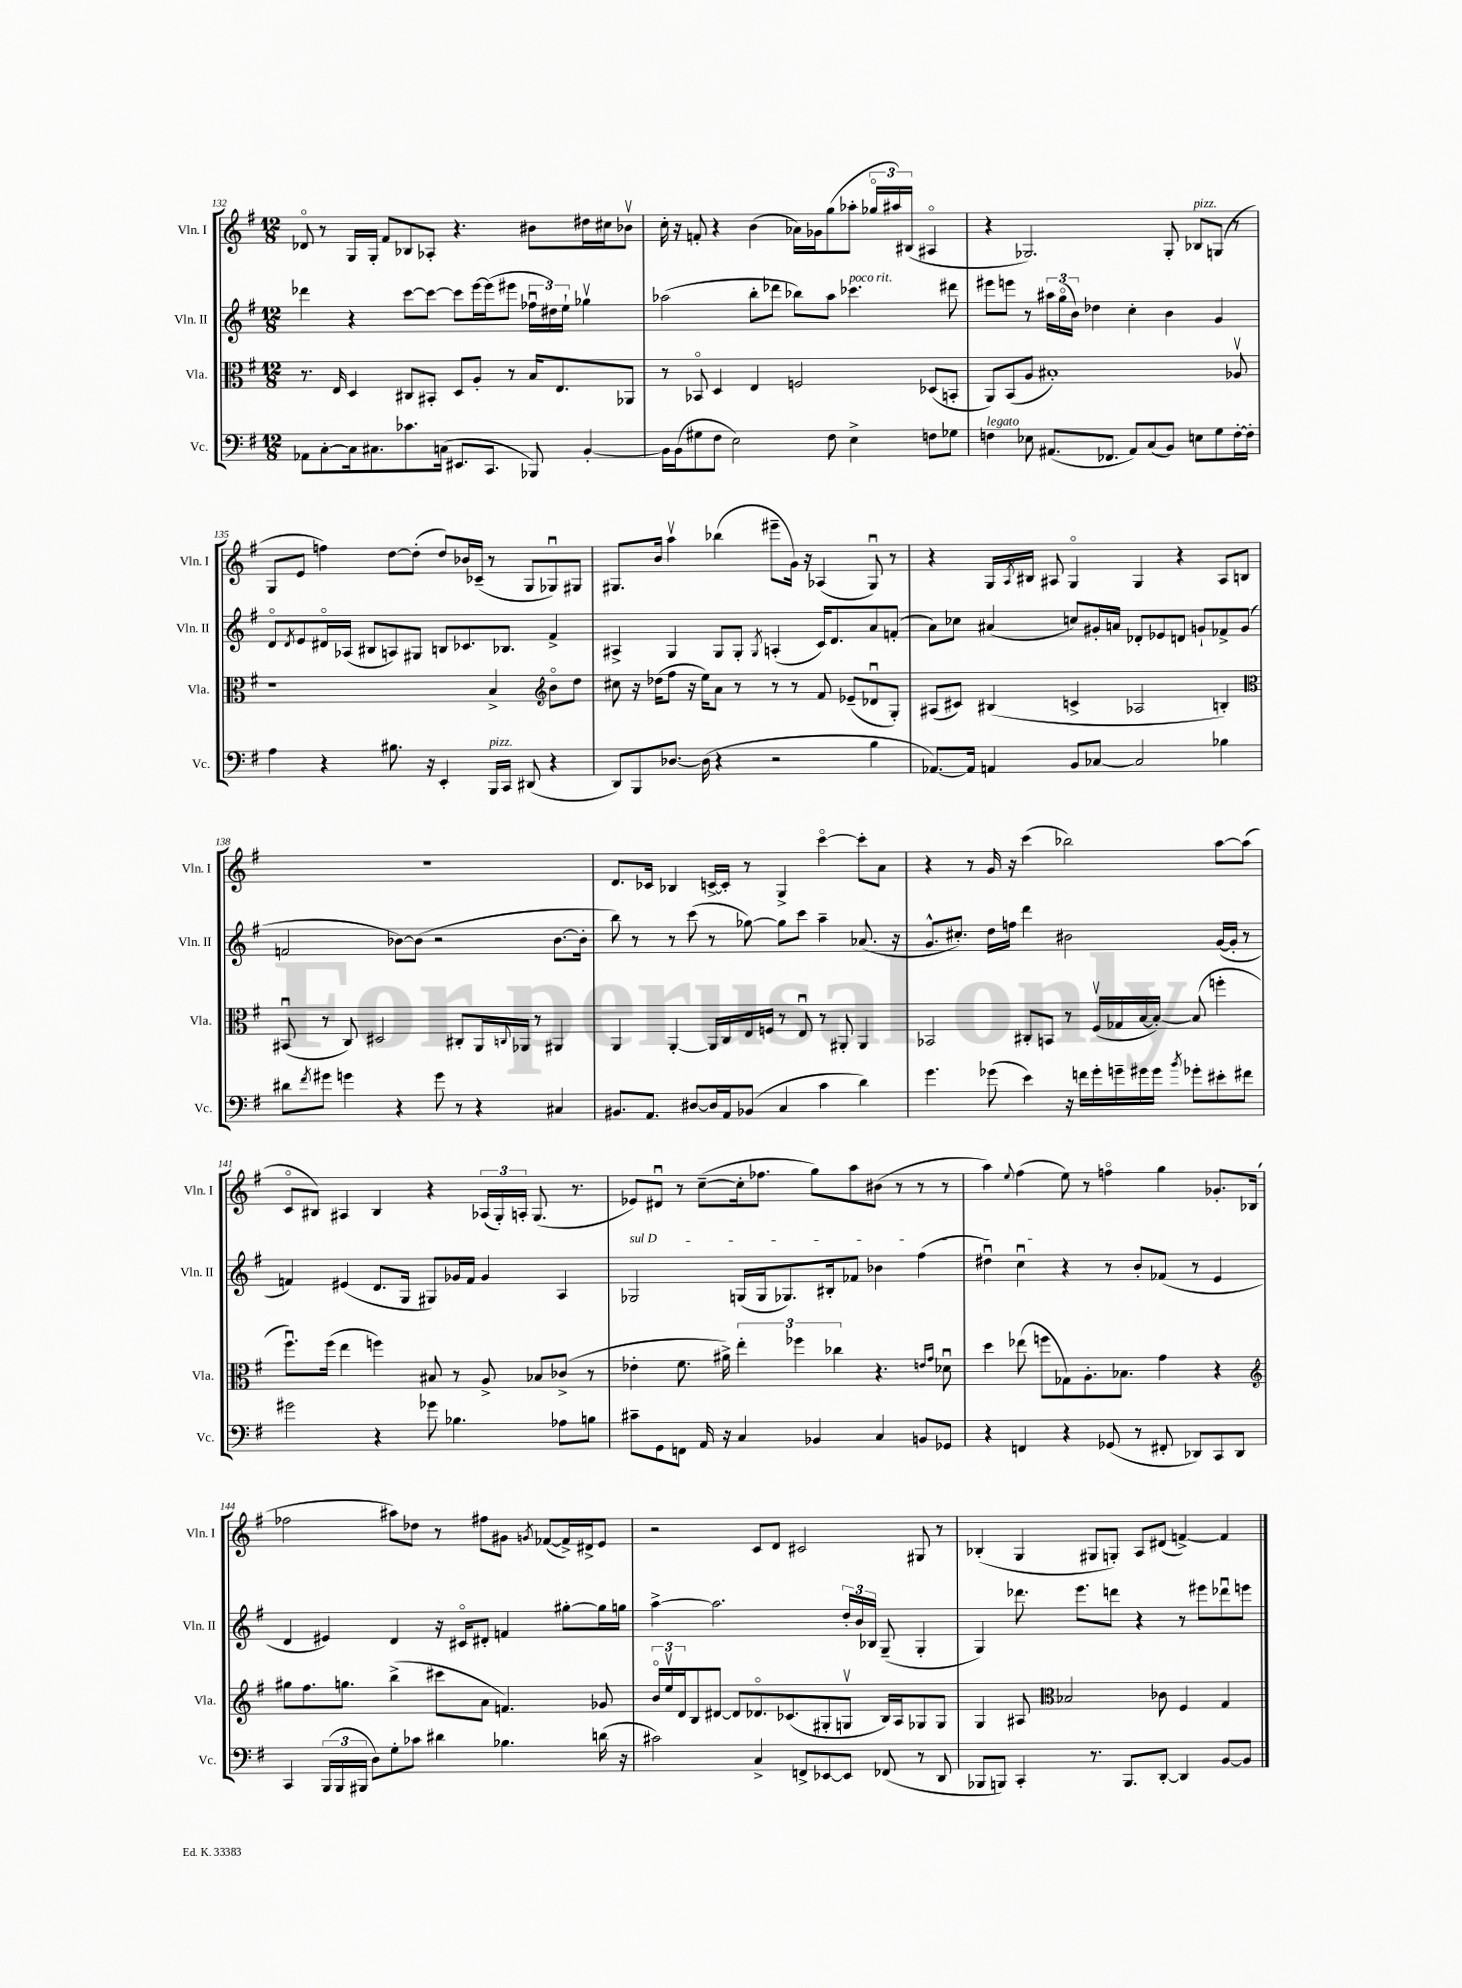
<<
\new StaffGroup <<
\new Staff = "s0" \with { instrumentName = "Vln. I" shortInstrumentName = "Vln. I" } {
    \clef treble \key g \major \numericTimeSignature \time 12/8
    des'8\flageolet r8 g16 g16-. fis'8 bes8 aes8-. r4. bis'8 dis''16 cis''16 bes'8\upbow |
    c''16-. r16 f'8-. r4 b'4( aes'16) ges'16 g''8( aes''8-. \tuplet 3/2 { ges''16\flageolet ais''16) bis16( } ais4\flageolet |
    r4 ges2.) ges8-. bes8^\markup { \italic "pizz." } g8( r8 |
    g8 e'8 f''4) d''8~ d''8-.( d''8) bes'16 ces'16--( r8 g8 ges8\downbow) gis8 |
    gis8. b'16 a''4\upbow bes''4( eis'''8-- g'16) r16 aes4( gis8\downbow) r8 |
    r4 g16 \acciaccatura { a8 } bis16 ais8 g4\flageolet g4 r4 ais8 b8 |
    R1. |
    d'8. ces'16 bes4 c'16~-> c'16-. r8 g4-> c'''4~\flageolet c'''8-. a'8 |
    r4 r8 g'16 r16 c'''4( bes''2) a''8~ a''8( |
    c'8\flageolet bis8) ais4 bis4 r4 \tuplet 3/2 { aes16( g16-.) a16-. } g8.( r8. |
    ees'8) dis'8\downbow r8 c''8~--( c''16-. fes''8. g''8) a''8 bis'8( r8 r8 r8 |
    a''4) \appoggiatura { e''8 } fis''4( e''8) r8 f''4\flageolet g''4 ges'8.-. bes16( |
    fes''2 ais''8) des''8 r8 fis''8 gis'8 \acciaccatura { g'8 } fes'8~( fes'16->) dis'16-> e'8 |
    r2 c'8 d'8 cis'2 gis8 r8 |
    bes4-.( g4 gis8 g8-.) a8 dis'8( f'4~->) f'4 \bar "|." |
}
\new Staff = "s1" \with { instrumentName = "Vln. II" shortInstrumentName = "Vln. II" } {
    \clef treble \key g \major \numericTimeSignature \time 12/8
    des'''4 r4 c'''8~ c'''8~ c'''8 e'''16~ e'''16( eis'''8 \tuplet 3/2 { fes''16\downbow dis''16) e''16-! } ges''4\upbow |
    aes''2( b''8-. des'''8 bes''8) aes''8 ces'''4.^\markup { \italic "poco rit." } dis'''8 |
    eis'''8 e'''8 r8 \tuplet 3/2 { ais''16 g''16\flageolet( b'16) } des''4 c''4-. b'4 g'4 |
    d'8\flageolet \acciaccatura { d'8 } e'8 dis'16\flageolet aes16( bis8 a8) gis8 b8 ces'8. bes8. fis'4-> |
    ais4-> g4 g8 g8-. \acciaccatura { g8 } a4-.( c'16) d'8. a'8 f'8-.( |
    a'8) ces''8 ais'4( c''8) gis'16-. a'16 des'8-. ees'8 d'8 g'8-! fes'8-> g'8( |
    f'2 bes'8~) bes'8( r2 bes'8.~ bes'16-. |
    b''8) r8 r8 c'''8( r8 ges''8~) ges''8 c'''8 a''4-- aes'8.( r16 |
    g'8.-^ cis''8.-.) d''16 f''16 d'''4 bis'2 g'16~( g'16-. r8 |
    f'4) eis'4( d'8. g16 gis8) ges'16 f'16 ges'4 a4 |
    \once \override TextSpanner.bound-details.left.text = \markup { \italic "sul D" } ges2\startTextSpan g16( g16 ges8.) bis16-. fes'8 bes'4 fis''4( |
    dis''4\downbow) c''4\downbow\stopTextSpan r4 r8 b'8-. fes'8( r8 e'4 |
    d'4 eis'4) d'4 r16 cis'16\flageolet dis'8-. f'4 gis''8~-. gis''16 g''16 |
    a''4~-> a''2. \tuplet 3/2 { d''16-. b'16 bes16 } g8--( g4-. |
    g4) des'''8. e'''8. d'''8 r4 r8 eis'''8 des'''8\downbow e'''8 \bar "|." |
}
\new Staff = "s2" \with { instrumentName = "Vla." shortInstrumentName = "Vla." } {
    \clef alto \key g \major \numericTimeSignature \time 12/8
    r8. e16 d4 cis8 bis,8-. d8 a8-. r8 b16 e8. aes,8 |
    r8 bes,8\flageolet d4 e4 f2 des8( b,8-. |
    a,8) b,8( a8 bis1-.) aes8\upbow |
    r1 b4-> \clef treble b'8\flageolet d''8 |
    cis''8 r16 des''16( fis''8 r16 e''16) a'8 r8 r8 r8 fis'8 ees'8--( des'8\downbow g8-.) |
    ais8( cis'8) bis4( c'4-> aes2 b4-.) |
    \clef alto bis,8\downbow( r8 c8) dis2 cis8-. a,16 \appoggiatura { c8 } aes,16 r8 ais,4 |
    a,4 a,4~-. a,16 c16 e16 f16 r8 e8\downbow r8 ais,8-. ais,4 |
    bes,2 cis8-. b,8 r8 fis16\upbow( ges16 b16~ b16~-.) b8( f''4-. |
    fis''8.\downbow) fis''16( e''4 f''4) bis8 r8 a8-> bes8 ces'8->( r8 |
    ees'4-. fis'8. ais'16->) \tuplet 3/2 { e''4-. fes''4 ces''4 } r4. \grace { e'16 g'16 } des'8\downbow |
    d''4 ees''8( f''8 ges8) a8.-. bes8. g'4 r4 |
    \clef treble gis''8 fis''8. g''8. b''4->( cis'''8 a'8 f'4.) ges'8 |
    \tuplet 3/2 { b'16\flageolet e''16\upbow d'16 } b8 dis'8~ dis'8 des'8.\flageolet ces'8.( gis8-. g8\upbow b16) a16 ges8 ges8 |
    g4 ais8 \clef alto bes2 ces'8 fis4 g4 \bar "|." |
}
\new Staff = "s3" \with { instrumentName = "Vc." shortInstrumentName = "Vc." } {
    \clef bass \key g \major \numericTimeSignature \time 12/8
    aes,8 c8~-. c16 cis8. ces'8. c16( eis,8. c,8. bes,,8) b,4~-. |
    b,16 b,16( gis8 fis8 e2) fis8 e4-> f8 ges8 |
    f4^\markup { \italic "legato" } ees8 ais,8.( fes,8. ais,8) c8( b,8) e8 g8 f16~-. f16-. |
    a4 r4 bis8. r16 e,4-. b,,16^\markup { \italic "pizz." } c,16 dis,8( r4 |
    d,8) b,,8 des8.~ des16( r4 r2 b4 |
    aes,8.~) aes,16 a,4 b,8 ces8~ ces2 bes4 |
    dis'8 \acciaccatura { fis'8 } gis'8 g'4 r4 g'8 r8 r4 cis4 |
    bis,8. a,8. dis8~ dis16 a,16 bes,8( c4 c'4 d'4) |
    g'4. ges'8( e'4) r16 f'16 ges'16-. g'16-- gis'16 gis'16 \acciaccatura { b'8 } ges'8-. eis'8-. fis'8 |
    gis'2 r4 ges'8 bes4. aes8 b8 |
    cis'8-- g,8 f,8 a,16 r16 c4 bes,4 c4 b,8 ges,8 |
    r4 f,4 r4 ges,8( r8 fis,8-. des,8) c,8 des,8 |
    c,4 \tuplet 3/2 { b,,16( b,,16 bis,,16 } d8) g8-. ces'8 dis'4 bes4. d'16( r16 |
    cis'2) c4-> f,8-> ees,8~ ees,8 fes,8( r8 d,8 |
    bes,,8 b,,8) c,4-. r8. b,,8. d,8~-. d,4 b,8~ b,8 \bar "|." |
}
>>
>>
\layout { \context { \Score currentBarNumber = #132 } }
